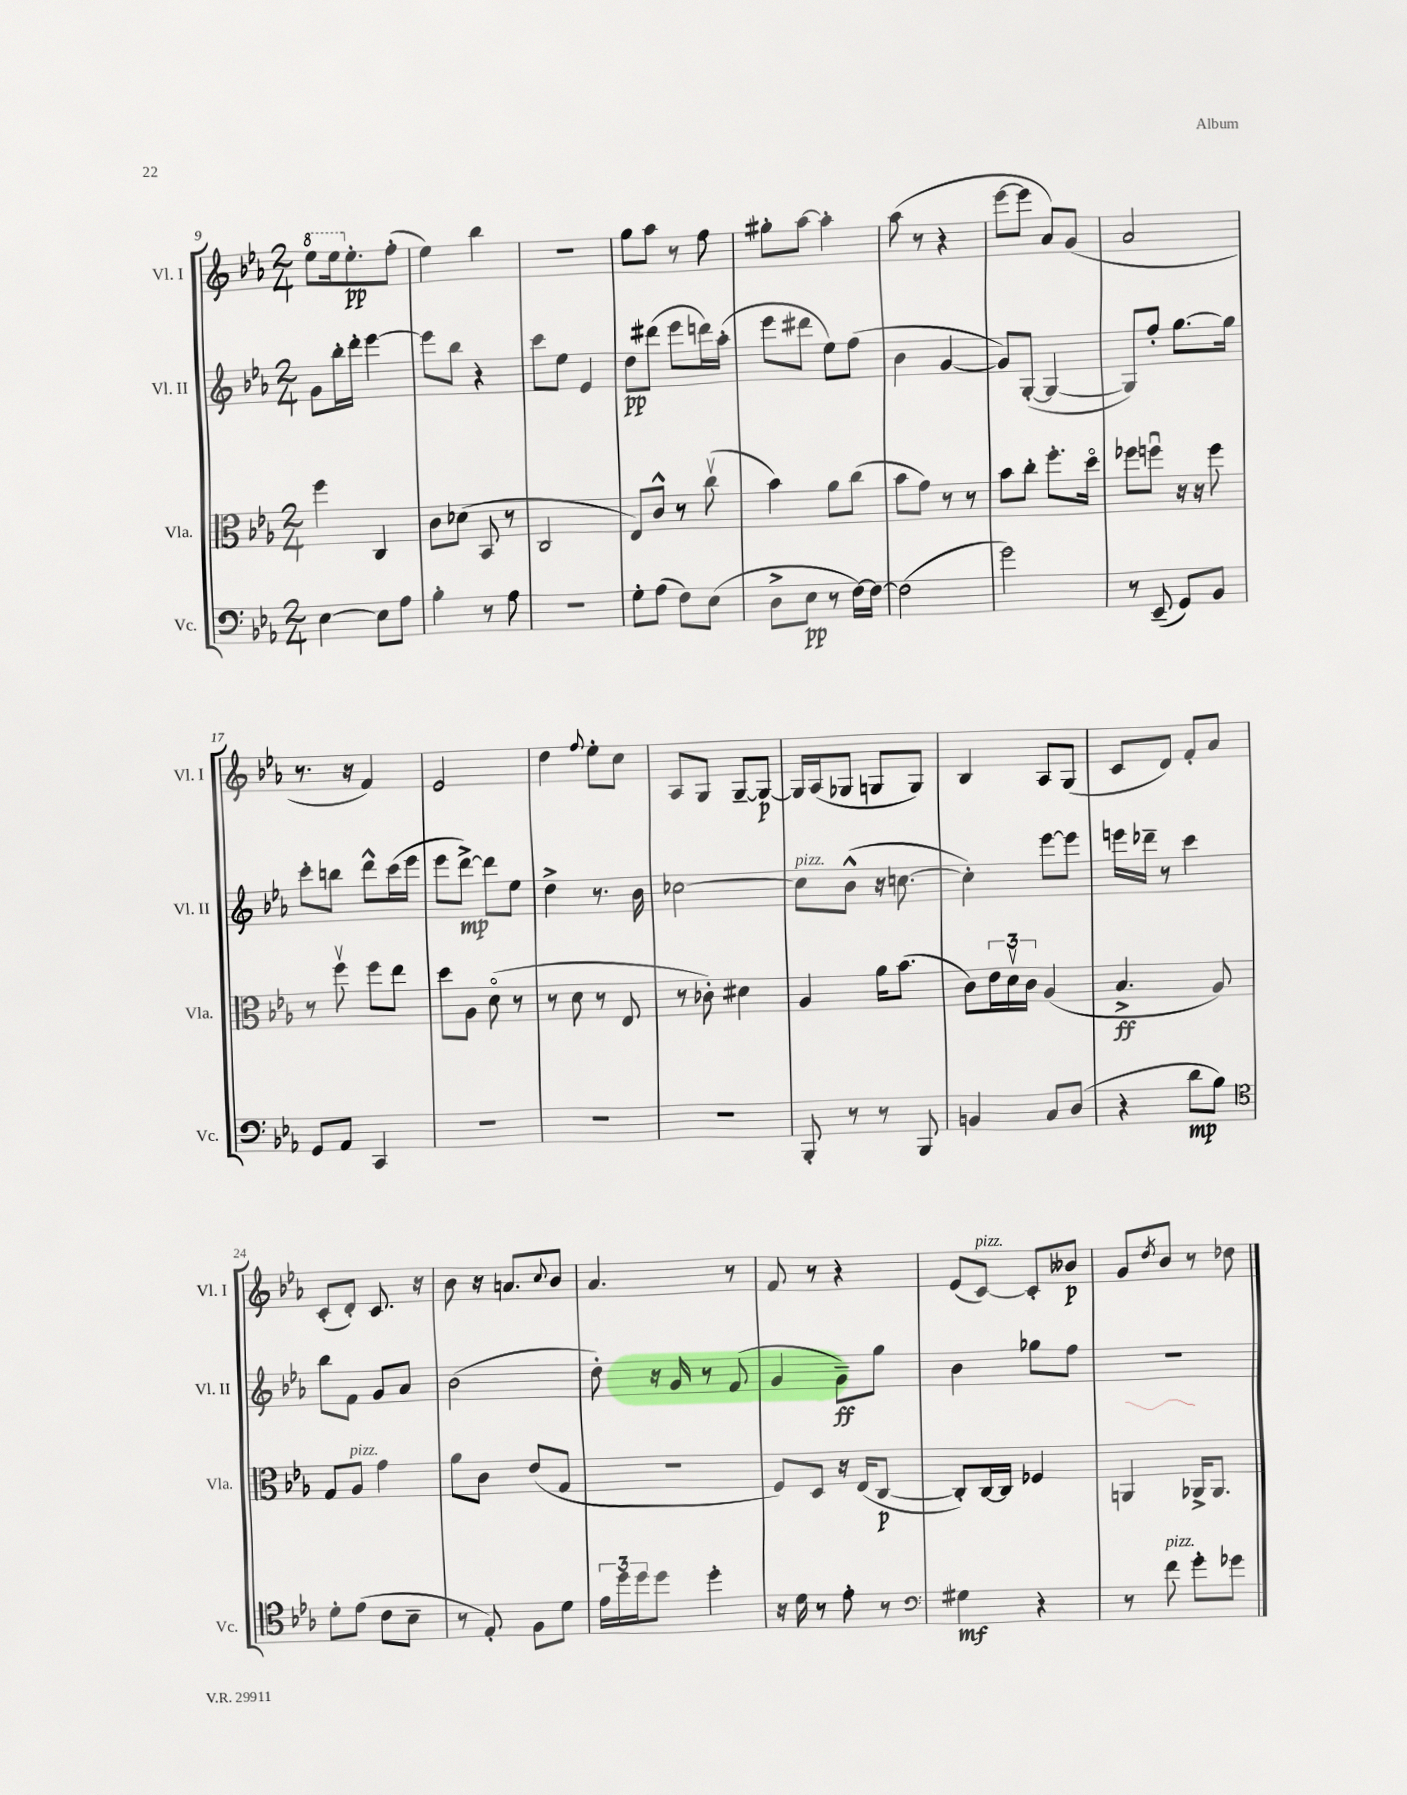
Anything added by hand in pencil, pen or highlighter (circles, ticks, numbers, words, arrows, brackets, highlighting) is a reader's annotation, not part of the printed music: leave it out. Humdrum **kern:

**kern	**kern	**kern	**kern
*staff4	*staff3	*staff2	*staff1
*clefF4	*clefC3	*clefG2	*clefG2
*k[b-e-a-]	*k[b-e-a-]	*k[b-e-a-]	*k[b-e-a-]
*M2/4	*M2/4	*M2/4	*M2/4
[4E-\	4ff\	8g\L	8eee-\L
.	.	16bb-'\L	16eee-\k
.	.	16ddd'\JJ	8.ee-'\
8E-\]L	4C/	[4eee-\	.
8A-\J	.	.	(8ff'\J
=	=	=	=
4B-'\	8c\L	8eee-\]L	4ee-\)
.	(8d-\J	8bb-\J	.
8r	8BB-/	4r	4bb-\
8A-\	8r	.	.
=	=	=	=
2r	2C/	8ccc\L	2r
.	.	8ee-\J	.
.	.	4e-/	.
=	=	=	=
8G'\L	8E-/L)	8dd\L	8gg\L
(8A-\J	8c^^/J	(8ddd#\J	8aa-\J
8F\L)	8r	8eee-\L	8r
(8E-\J	(8ccv\	16ddd\L)	8ff\
.	.	(16aa-'\JJ	.
=	=	=	=
8D^\L	4b-\)	8eee-\L	8gg#'\L
8E-\J	.	8ddd#\J	[8aa-\J
8r	8a-\L	8ee-\L)	4aa-'\]
[16F\LL)	(8cc\J	(8ff\J	.
16F\_JJ	.	.	.
=	=	=	=
(2F\]	8b-\L	4b-\	(8aa-\
.	8g\J)	.	8r
.	8r	[4g/	4r
.	8r	.	.
=	=	=	=
2g\)	8b-\L	8g/]L)	[8eee-\L
.	8cc'\J	([8G'/J	8eee-\]J
.	8.ff'\L	4G/_	8a-/L)
.	.	.	(8g/J
.	16ddo\Jk	.	.
=	=	=	=
8r	8ff-\L	8G/]L)	2a-/
(8EE-~/	8ffu\J	8ff'/J	.
8GG/L)	16r	[8.gg\L	.
.	16r	.	.
8BB-/J	8ff\	.	.
.	.	16gg\]Jk	.
=	=	=	=
8GG/L	8r	8ccc'\L	8.r
8AA-/J	8ffv\	8bb\J	.
.	.	.	16r
4CC/	8ff\L	8ddd^^\L	4f/)
.	8ee-\J	(16ccc\L	.
.	.	16eee-\JJ	.
=	=	=	=
2r	8dd\L	8eee-\L	2e-/
.	8A-\J	[8ddd^\J)	.
.	(8do\	8ddd\]L	.
.	8r	8ee-\J	.
=	=	=	=
2r	8r	4dd^\	4dd\
.	8d\	.	.
.	.	.	8qqff/
.	8r	8.r	8ee-'\L
.	8E-/	.	8cc\J
.	.	16b-\	.
=	=	=	=
2r	8r	[2cc-\	8A-/L
.	8c-'\)	.	8G/J
.	4d#\	.	[8G~/L
.	.	.	8G/_J
=	=	=	=
8BBB-'/	4A-/	8cc-\]L	16G/]LL
.	.	.	(16A-/J
8r	.	(8b-^^\J	8G-/J
8r	16a-\LK	16r	8G/L
.	(8.b-\J	[8.cc\	.
8BBB-/	.	.	8G/J)
=	=	=	=
4BB/	8c\L)	4cc'\])	4B-/
.	24e-\L	.	.
.	24dv\	.	.
.	24c\JJ	.	.
8C/L	(4A-/	[8eee-\L	8A-/L
(8D/J	.	8eee-\]J	(8G/J
=	=	=	=
4r	4.B-^/	16eee\LL	8c/L
.	.	16ddd-~\JJ	.
.	.	8r	8d/J)
8d\L	.	4ccc\	8f'/L
8B-\J)	8A-/)	.	8a-/J
=	=	=	=
*clefC4	*	*	*
8d'\L	8G/L	8bb-\L	(8c'/L
(8e-\J	8A-/J	8f\J	8d'/J)
8c\L	4g\	8g/L	8.c/
8B-~\J	.	8a-/J	.
.	.	.	16r
=	=	=	=
8r	8a-\L	(2b-\	8b-\
8E-'/)	8c\J	.	16r
.	.	.	8.a/L
8F\L	(8e-/L	.	.
.	.	.	8qqcc/
8d\J	8G/J	.	8b-/J
=	=	=	=
24e-\LL	2r	8dd'\)	4.a-/
24dd\	.	.	.
24dd\J	.	.	.
8dd\J	.	16r	.
.	.	16g/	.
4dd'\	.	8r	.
.	.	(8f/	8r
=	=	=	=
16r	8F/L)	4g/	8f/
16d\	.	.	.
8r	8D/J	.	8r
8e-'\	16r	8g~\L)	4r
.	(16E-/LK	.	.
8r	[8C/J	8gg\J	.
=	=	=	=
*clefF4	*	*	*
4G#\	8C'/]L)	4b-\	(8e-/L
.	[16C/L	.	[8c/J)
.	16C/]JJ	.	.
4r	4F-/	8gg-\L	8c'/]L
.	.	8ff\J	8b--/J
=	=	=	=
8r	4AA/	2r	8g/L
.	.	.	8qdd/
8f\	.	.	8b-/J
8g'\L	16AA-^/LK	.	8r
.	8.AA-/J	.	.
8g-\J	.	.	8dd-\
==	==	==	==
*-	*-	*-	*-
